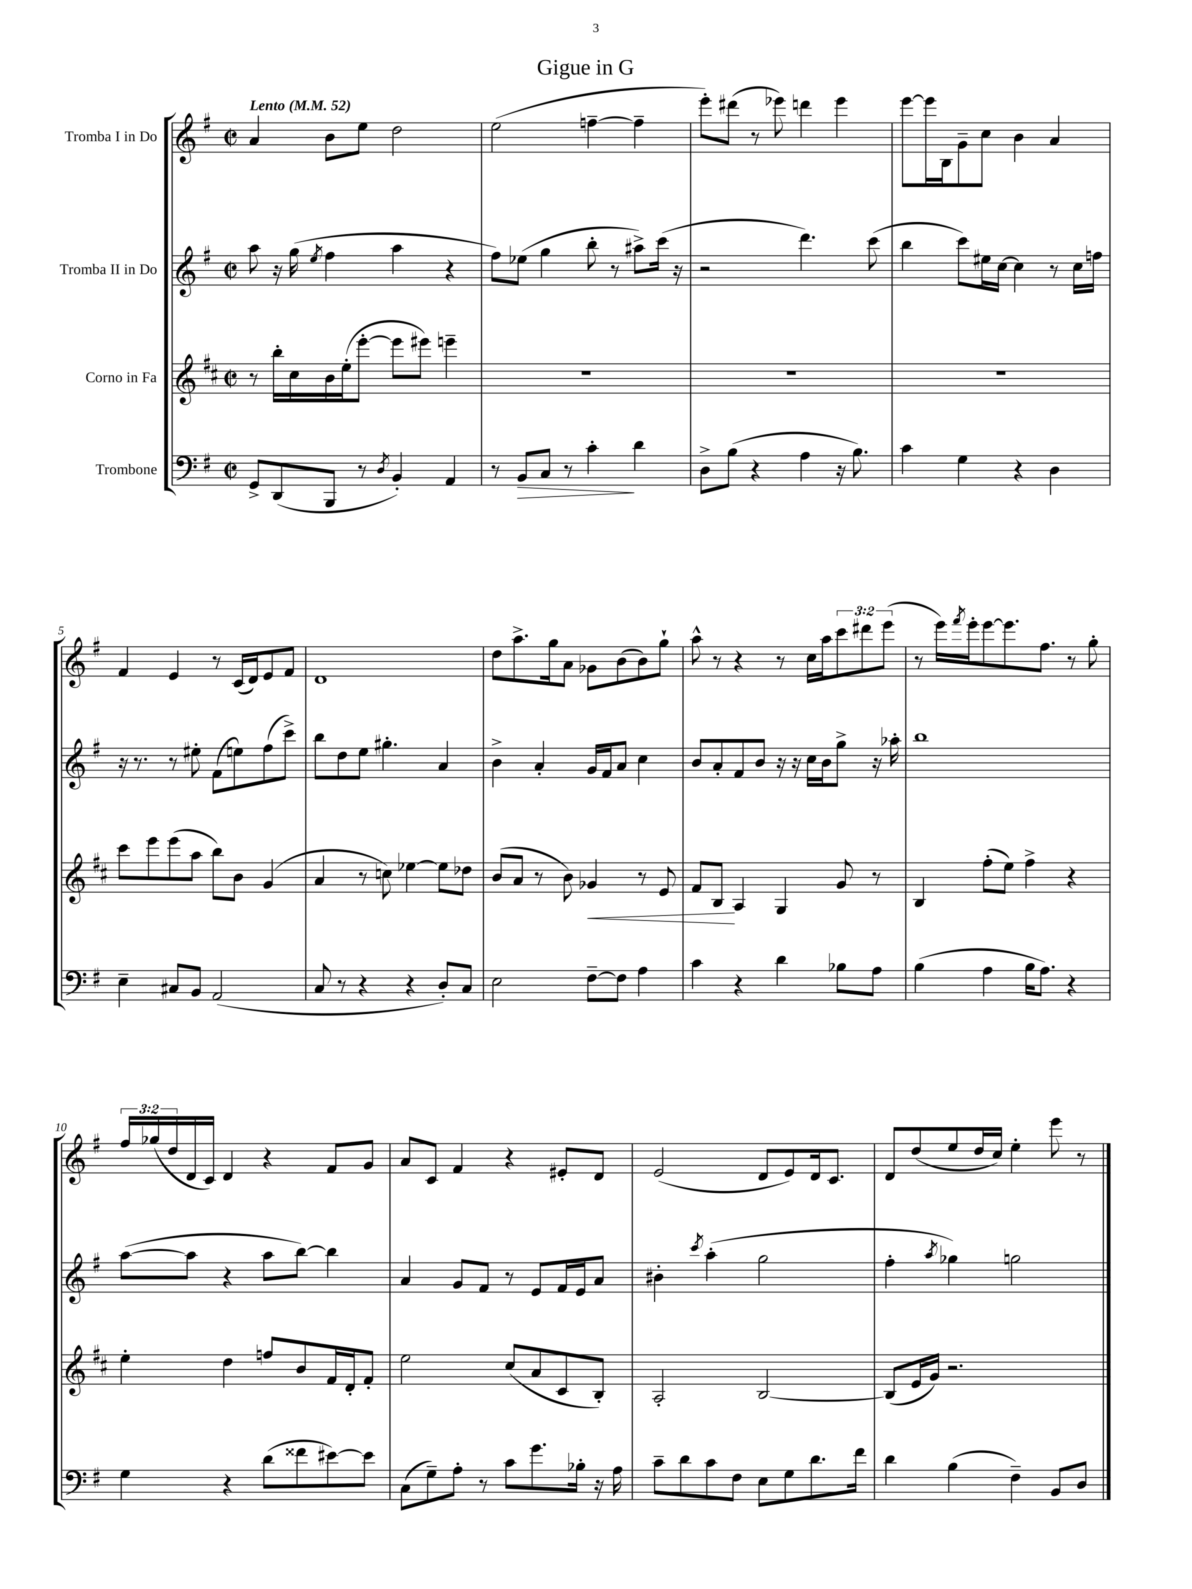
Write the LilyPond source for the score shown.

\header { title = "Gigue in G" }
<<
\new StaffGroup <<
\new Staff = "s0" \with { instrumentName = "Tromba I in Do" } {
    \clef treble \key g \major \defaultTimeSignature \time 2/2 \override Staff.TupletNumber.text = #tuplet-number::calc-fraction-text \tempo "Lento" 4 = 52
    a'4 b'8 e''8 d''2 |
    e''2( f''4~-- f''4-- |
    e'''8-.) dis'''8( r8 ees'''8) d'''4 ees'''4 |
    e'''8~ e'''16 b16 g'8-- c''8 b'4 a'4 |
    fis'4 e'4 r8 c'16( d'16) e'8 fis'8 |
    d'1 |
    d''8 a''8.-> g''16 a'8 ges'8 b'8( b'8) g''8-! |
    a''8-^ r8 r4 r8 c''16 a''16 \tuplet 3/2 { c'''8 dis'''8 e'''8( } |
    r8 e'''16) \acciaccatura { fis'''8 } e'''16-. e'''8~ e'''8. fis''8. r8 g''8-. |
    \tuplet 3/2 { fis''16 ges''16( d''16 } d'16 c'16) d'4 r4 fis'8 g'8 |
    a'8 c'8 fis'4 r4 eis'8-. d'8 |
    e'2( d'8 e'8) d'16 c'8. |
    d'8 d''8( e''8 d''16 c''16) e''4-. e'''8 r8 \bar "|." |
}
\new Staff = "s1" \with { instrumentName = "Tromba II in Do" } {
    \clef treble \key g \major \defaultTimeSignature \time 2/2
    a''8 r16 g''16( \acciaccatura { e''8 } fis''4 a''4 r4 |
    fis''8) ees''8( g''4 b''8-. r8 ais''8->) c'''16( r16 |
    r2 d'''4.) c'''8( |
    b''4 c'''8) eis''16 c''16~ c''4 r8 c''16 f''16 |
    r16 r8. r8 eis''8-. fis'8( e''8) fis''8( c'''8->) |
    b''8 d''8 e''8 gis''4.-. a'4 |
    b'4-> a'4-. g'16 fis'16 a'8 c''4 |
    b'8 a'8-. fis'8 b'8 r16 r16 c''16 b'16 g''8-> r16 aes''16-. |
    b''1 |
    a''8~( a''8 r4 a''8 b''8~) b''4 |
    a'4 g'8 fis'8 r8 e'8 fis'16 e'16 a'8 |
    bis'4-. \acciaccatura { c'''8 } a''4-.( g''2 |
    fis''4-. \acciaccatura { a''8 } ges''4) g''2 \bar "|." |
}
\new Staff = "s2" \with { instrumentName = "Corno in Fa" } {
    \clef treble \key d \major \defaultTimeSignature \time 2/2
    r8 b''16-. cis''16 b'16 e''16-.( e'''8~-. e'''8 eis'''8) e'''4-- |
    R1 |
    R1 |
    R1 |
    cis'''8 e'''8 e'''8( a''8 b''8) b'8 g'4( |
    a'4 r8 c''8) ees''4~ ees''8 des''8 |
    b'8( a'8 r8 b'8) ges'4\< r8 e'8 |
    fis'8 b8\! a4 g4 g'8 r8 |
    b4 fis''8-.( e''8) fis''4-> r4 |
    e''4-. d''4 f''8 b'8 fis'16 d'16-. fis'8-. |
    e''2 cis''8( a'8 cis'8 b8-.) |
    a2-. b2~ |
    b8( e'16 g'16) r2. \bar "|." |
}
\new Staff = "s3" \with { instrumentName = "Trombone" } {
    \clef bass \key g \major \defaultTimeSignature \time 2/2
    g,8-> d,8( b,,8 r8 \acciaccatura { d8 } b,4-.) a,4 |
    r8 b,8\> c8 r8 c'4-.\! d'4 |
    d8-> b8( r4 a4 r16 b8.) |
    c'4 g4 r4 d4 |
    e4-- cis8 b,8 a,2( |
    c8 r8 r4 r4 d8-.) c8 |
    e2 fis8~-- fis8 a4 |
    c'4 r4 d'4 bes8 a8 |
    b4( a4 b16 a8.) r4 |
    g4 r4 d'8( fisis'8 eis'8~) eis'8 |
    c8( g8--) a8-. r8 c'8 g'8. bes16-. r16 a16 |
    c'8-- d'8 c'8 fis8 e8 g8 d'8. fis'16 |
    d'4 b4( fis4--) b,8 d8 \bar "|." |
}
>>
>>
